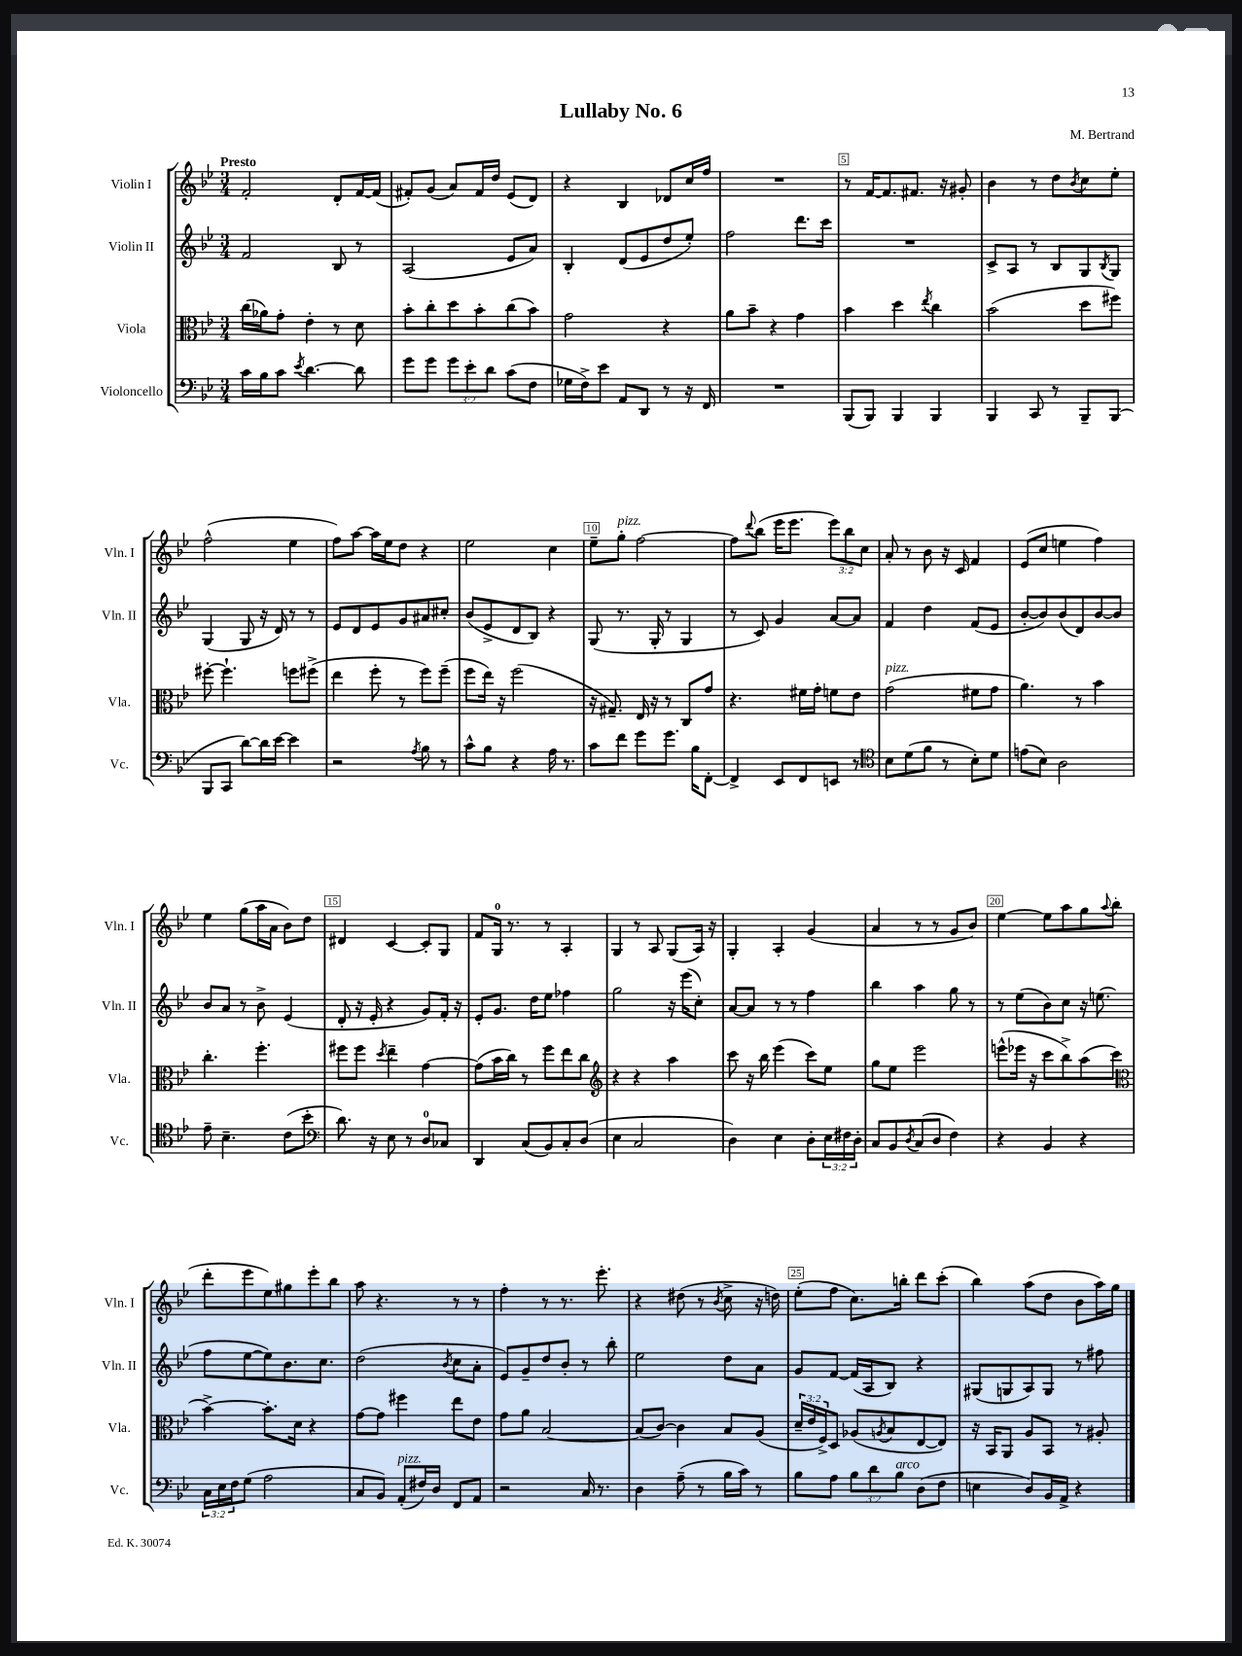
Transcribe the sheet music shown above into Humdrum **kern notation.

**kern	**kern	**kern	**kern
*part4	*part3	*part2	*part1
*staff4	*staff3	*staff2	*staff1
*I"Violoncello	*I"Viola	*I"Violin II	*I"Violin I
*I'Vc.	*I'Vla.	*I'Vln. II	*I'Vln. I
*clefF4	*clefC3	*clefG2	*clefG2
*k[b-e-]	*k[b-e-]	*k[b-e-]	*k[b-e-]
*M3/4	*M3/4	*M3/4	*M3/4
=1	=1	=1	=1
!	!	!	!LO:TX:a:B:t=Presto
16c\LL	(16cc\LL	2f/	2f'/
16B-\J	16a-X\J)	.	.
8c\J	8g'\J	.	.
8qe-/	.	.	.
[4.d\	4e-'\	.	.
.	8r	8B-/	8d'/L
8d\]	8d\	8r	[16f/L
.	.	.	(16f/JJ]
=2	=2	=2	=2
8g\L	8b-'\L	(2A/	8f#X'/L)
8g\J	8cc'\	.	(8g/J
12g\L	8dd\	.	8a/L)
12e-'\	.	.	.
.	8b-'\	.	16f#/L
12d\J	.	.	.
.	.	.	16dd/JJ
(8c\L	(8cc\	8e-/L	(8e-/L
8F\J	8b-\J)	8a/J)	8d/J)
=3	=3	=3	=3
16G-X\LL	2g\	4B-'/	4r
16F^\J)	.	.	.
8e-\J	.	.	.
8AA/L	.	(8d/L	4B-/
8DD/J	.	8e-/	.
8r	4r	8dd/	8d-X/L
16r	.	8ee-'/J)	16cc/L
16FF/	.	.	16ff/JJ
=4	=4	=4	=4
2.r	8a\L	2ff\	2.r
.	8b-~\J	.	.
.	4r	.	.
.	4g\	8.ddd\L	.
.	.	16ccc\Jk	.
=5	=5	=5	=5
(8BBB-/L	4b-\	2.r	8r
8BBB-/J)	.	.	[16f/KL
.	.	.	8.f/]
4BBB-/	4dd\	.	.
.	.	.	8.f#X/J
.	8qee-/	.	.
4BBB-/	4cc\	.	.
.	.	.	16r
.	.	.	8g#X'/
=6	=6	=6	=6
4BBB-/	(2b-\	8c^/L	4b-\
.	.	8A/J	.
8CC/	.	8r	8r
8r	.	8B-/L	8dd\L
.	.	.	8qb-/
8BBB-~/L	8dd\L	8G/	8cc\
.	.	8qB-/	.
(8BBB-/J	8ff#X\J)	8G/J	8ee-'\J
!!LO:LB:g=z
=7	=7	=7	=7
8BBB-/L	[8ff#X'\	(4G/	(2ff^^\
8CC/J	4.ff#`\]	.	.
[8d\L)	.	8G/	.
16d\L]	.	16r	.
[16e-\JJ	.	16d/)	.
4e-\]	8ffn\L	8r	4ee-\
.	(8ff#X^\J	8r	.
=8	=8	=8	=8
2r	4ee-\	8e-/L	8ff\L)
.	.	8d/	[8aa\J
.	8ff'\	8e-/	16aa\LL]
.	.	.	16ee-\J
.	8r	8g/	8dd\J
8qA/	.	.	.
8B-\	8ff\L)	8a#X/	4r
8r	(8ff~\J	8cc#X'/J	.
=9	=9	=9	=9
8c^^\L	8ff\L	(8b-/L	2ee-\
8B-\J	16ee-\Jk)	8e-^/	.
.	16r	.	.
4r	(2ff\	8d/	.
.	.	8B-/J)	.
16A\	.	4r	4cc\
8.r	.	.	.
=10	=10	=10	=10
8c\L	16r	(8G/	8ee-~\L
.	8.G#X~/)	.	.
!	!	!	!LO:TX:a:i:t=pizz.
8f\J	.	8.r	8gg'\J
8g\L	16E-/	.	[2ff\
.	16r	16G'/	.
8.g\J	8r	8r	.
.	8C/L	4G/	.
16B-\KL	.	.	.
[8FF'\J	8g/J	.	.
=11	=11	=11	=11
4FF^/]	4.r	8r	8ff\L]
.	.	.	8qqddd/
.	.	8c/)	(8bb-\J
8EE-/L	.	4g/	16eee-\KL
.	.	.	8.eee-\J
8FF/	16f#X\LL	.	.
.	16g'\JJ	.	.
8EEn/J	8fn\L	[8a/L	12eee-\L)
.	.	.	12bb-\
8r	8e-\J	8a/J]	.
.	.	.	12cc\J
=12	=12	=12	=12
*clefC4	*	*	*
!	!LO:TX:a:i:t=pizz.	!	!
8B-\L	(2g\	4f/	8a'/
(8d\	.	.	8r
8f\J	.	4dd\	8b-\
8r	.	.	16r
.	.	.	16c/
8B-'\L)	8f#X\L	(8f/L	4f/
8d\J	8g\J	8e-/J	.
=13	=13	=13	=13
(8en\L	4.a\)	[8b-'/L	(8e-/L
8B-\J)	.	8b-/])	8cc/J
2A\	.	(8b-/	4een\
.	8r	8d/)	.
.	4b-\	[8b-/	4ff\)
.	.	8b-/J]	.
!!LO:LB:g=z
=14	=14	=14	=14
8e-~\	4.cc'\	8b-/L	4ee-\
4.B-~\	.	8a/J	.
.	.	8r	(8gg\L
.	4.ff'\	8b-^\	16aa\L
.	.	.	16a\JJ
(8c\L	.	(4e-/	8b-\L)
8b-'\J	.	.	8dd\J
=15	=15	=15	=15
*clefF4	*	*	*
8.d\)	8ff#X\L	8d'/	4d#X/
.	8ff#\J	16r	.
16r	.	16e-'/	.
.	8qdd/	.	.
8E-\	4ee-~\	4r	[4c/
8r	.	.	.
8D/L	[4g\	8g/L)	8c'/L]
8C-X/J	.	16f'/Jk	8G/J
.	.	16r	.
=16	=16	=16	=16
4DD/	(8g\L]	8e-'/L	8f/L
.	16b-\L	8.g/J	16G/Jk
.	16cc\JJ)	.	8.r
(8C/L	8r	.	.
.	.	16dd\KL	.
8BB-/)	8ff\L	8ee-\J	8r
8C'/	8ee-\	4ff-X\	4A'/
(8D/J	8cc\J	.	.
=17	=17	=17	=17
*	*clefG2	*	*
4E-\	4r	2gg\	4G/
2C/	4r	.	8r
.	.	.	8A/
.	4aa\	16r	(8G/L
.	.	(16eee-\KL	.
.	.	8cc'\J)	16A/Jk)
.	.	.	16r
=18	=18	=18	=18
4D\)	8ccc\	[8a/L	4G'/
.	16r	8a/J]	.
.	16bb-\	.	.
4E-\	(4eee-\	8r	4A'/
.	.	8r	.
8D'\L	8ccc\L)	4ff\	(4g/
24E-\L	8ee-\J	.	.
24F#X\	.	.	.
24D'\JJ	.	.	.
=19	=19	=19	=19
8C/L	8gg\L	4bb-\	4a/
8BB-/	8ee-\J	.	.
8qD/	.	.	.
(8C/	2eee-\	4aa\	8r
8D/J	.	.	8r
4F\)	.	8gg\	8g/L
.	.	8r	8b-/J)
=20	=20	=20	=20
4r	(8eeen^^\L	8r	[4ee-\
.	16eee-X\Jk	(8ee-\L	.
.	16r	.	.
4BB-/	8ccc\L	8b-\)	8ee-\L]
.	8bb-^\)	8cc\J	8aa\
4r	(8aa\	16r	8gg\
.	.	(8.een\	.
.	.	.	8qqaa/
.	8ccc\J	.	(8bb-\J
!!LO:LB:g=z
=21	=21	=21	=21
*	*clefC3	*	*
24C\LL	[4b-^\)	8ff\L	8ddd'\L
24E-\	.	.	.
24F\J	.	.	.
(8G\J	.	[8ee-\	8eee-\
2A\	8.b-'\L]	8ee-\])	8ee-\)
.	.	8.b-\	8gg#X\
.	16d\Jk	.	.
.	4r	.	8eee-'\
.	.	8.cc\J	.
.	.	.	8bb-\J
=22	=22	=22	=22
8C/L	[8g\L	(2dd\	8aa\
8BB-/J)	8g\J]	.	4.r
!LO:TX:a:i:t=pizz.	!	!	!
(8AA'/L	4ff#X\	.	.
16F#X/L)	.	.	.
16D/JJ	.	.	.
.	.	8qb-/	.
8FF/L	8ee-\L	8cc\L	8r
8AA/J	8e-\J	8a'\J	8r
=23	=23	=23	=23
2r	8g\L	8e-/L)	4ff'\
.	8a\J	8g~/	.
.	[2B-/	8dd/	8r
.	.	8b-'/J	8.r
16C/	.	8r	.
8.r	.	.	8.eee-'\
.	.	8bb-'\	.
=24	=24	=24	=24
4D\	(8B-/L]	2ee-\	4r
.	[8c/J)	.	.
(8A~\	4c\]	.	(8dd#X\
8r	.	.	8r
.	.	.	8qb-/
16B-\LL	8B-/L	8dd\L	8cc^\
16c\JJ)	.	.	.
8r	(8A/J	8a\J	16r
.	.	.	16ddn\)
=25	=25	=25	=25
8B-\L	24d~/LL	8g/L	(8ee-'\L
.	24e-/	.	.
.	24F^/J)	.	.
8A\J	8D/J	[8f/J	8ff\J
12B-\L	(8A-X/L	(16f/LL]	8.cc\L)
.	.	16A/J	.
12d\	.	.	.
.	8qAn/	.	.
.	8B-/	8B-/J)	.
!LO:TX:a:i:t=arco	!	!	!
12B-\J	.	.	.
.	.	.	16bbn'\Jk
(8D\L	[8E-/	4r	8ddd\L
8F\J	8E-/J])	.	(8ccc'\J
=26	=26	=26	=26
4En\	16r	(8G#X/L	4bb-\)
.	16BB-/KL	.	.
.	8AA/J	8Gn/	.
8D/L)	8A/L	8A/)	(8aa\L
16BB-/L	8BB-/J	8G/J	8dd\J
16AA^/JJ	.	.	.
4r	8r	8r	8b-\L
.	8A#X'/	8ff#X\	16aa\L)
.	.	.	16gg\JJ
==	==	==	==
*-	*-	*-	*-
